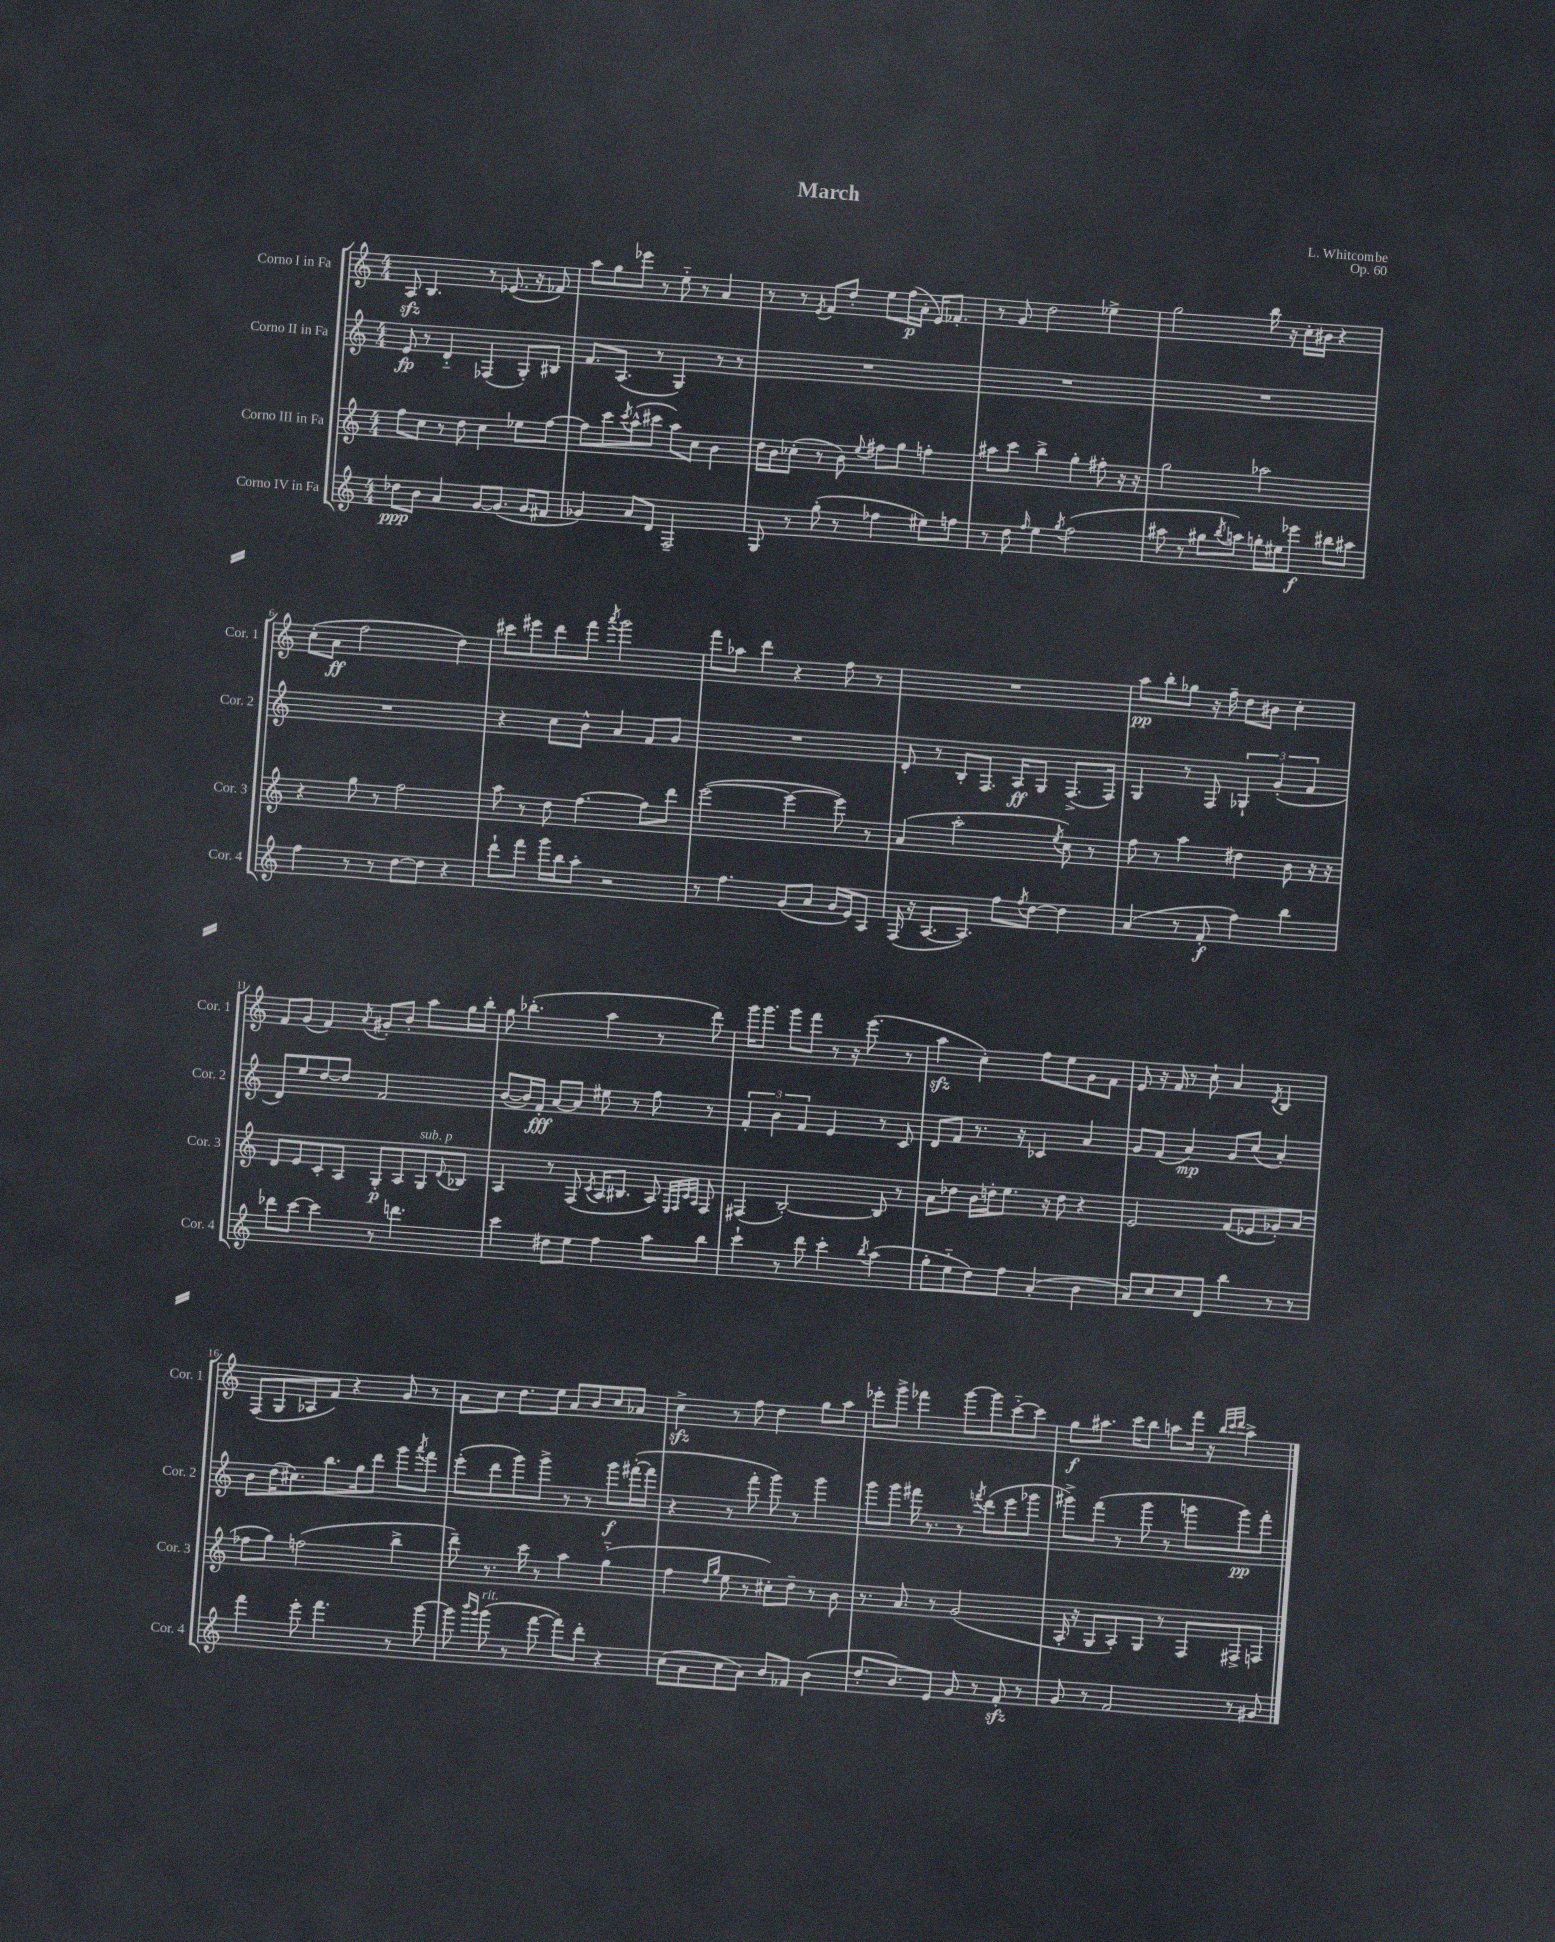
\header { title = "March" composer = "L. Whitcombe" opus = "Op. 60" }
<<
\new StaffGroup <<
\new Staff = "s0" \with { instrumentName = "Corno I in Fa" shortInstrumentName = "Cor. 1" } {
    \clef treble \key c \major \numericTimeSignature \time 4/4
    a8\sfz b4. r8 ees'8.( r16 fes'8) |
    a''8 g''8 ees'''8 r8 e''8-_ r8 a'4 |
    r8 r8 \acciaccatura { e'8 } f'8 d''8-. e''8 f''16\p( a'16-. e'16) fes'8.-. |
    r8 g'8 d''2 ees''4-> |
    g''2 b''16 r16 c''16-. bis'16 r4 |
    c''8-.( a'8\ff f''2 d''4) |
    cis'''8 eis'''8 d'''8 f'''8 \acciaccatura { a'''8 } g'''2 |
    f'''8 aes''8 d'''4 r4 f''8 r8 |
    R1 |
    a''8\pp b''8-. ges''8 r16 f''16-- d''8 bis'8 c''4-. |
    f'8 g'8( f'4) \acciaccatura { a'8 } gis'8-. b'8-. a''8 g''16 b''16-. |
    g''8 bes''4.-.( a''4 r8 d'''8) |
    g'''16 g'''8. g'''8 f'''8 r8 r16 e'''8.( r8 |
    a''4\sfz c''4-.) f''8 e''8 g'8 f'8 |
    e'8 r16 f'16 r8 c''8-! a'4 \acciaccatura { d'8 } b4 |
    f8( g8 aes8 f'8) r4 g'8 r8 |
    a'8 c''8 d''8. e''16 a'8 b'8 c''8 aes'8 |
    c''4->\sfz r8 f''8 d''4 g''8 a''8 |
    ees'''8-. g'''8-> fes'''4 g'''8~ g'''8 c'''8~-_ c'''8 |
    g''8\f ais''8. c'''16 b''8 a''8 f'''16 r16 \grace { b''32 c'''32 d'''32 } a''4-> \bar "|." |
}
\new Staff = "s1" \with { instrumentName = "Corno II in Fa" shortInstrumentName = "Cor. 2" } {
    \clef treble \key c \major \numericTimeSignature \time 4/4
    e'8\fp r8 d'4-_ fes4( g8-.) bis8 |
    f'8. a8.( r8 g4) r8 r8 |
    R1 |
    R1 |
    R1 |
    R1 |
    r4 c''8 b'8-^ a'4 f'8 g'8 |
    R1 |
    d'8-. r8 b8-. f8. a16\ff g8 f8.->( f16) |
    g4 r8 f8 \tuplet 3/2 { ges4-! g'4-.( f'4 } |
    d'8) e''8 d''8~ d''8 f'2 |
    b'8~( b'16) f'16-.\fff a'8~ a'8 eis''8 r8 f''8 r8 |
    \tuplet 3/2 { f'4-. b'4 f'4 } e'4 r8 c'8 |
    d'8 f'8 r8. r16 ces'4 a'4 |
    g'8 f'8( a'4\mp) g'8 c''8( a'4-.) |
    b'8 d''16( cis''8.) b''8. g''16 d'''8 g'''8 \acciaccatura { a'''8 } f'''8 |
    e'''8-.( d'''8 g'''8) g'''8-> r8 r8 g'''8\f fis'''16~-.( fis'''16 |
    r4 r8 f'''8-. g'''8) r8 g'''4 |
    g'''8 g'''8 fis'''16 r8. r8 \acciaccatura { f'''8 } d'''8( e'''8 ges'''8 |
    gis'''8->) f'''8( r8 gis'''8 r8 g'''8 g'''8\pp) f'''8-. \bar "|." |
}
\new Staff = "s2" \with { instrumentName = "Corno III in Fa" shortInstrumentName = "Cor. 3" } {
    \clef treble \key c \major \numericTimeSignature \time 4/4
    f''8 c''8 r8 d''8 c''4 ees''8 f''8~ |
    f''8 c'''8 \acciaccatura { c'''8 } a''8-^( cis'''8 a''8) c''8 b'4 |
    d''16 b'16 ces''8-.( r8 b'8) \appoggiatura { e''8 } fis''8 g''8 f''4-. |
    ais''8 c'''8 b''4-> g''4-. fis''8-. r16 r16 |
    g''2 aes''2 |
    r4 g''8 r8 f''2 |
    a''8 r8 d''8 f''4.~ f''8 d'''8 |
    e'''2~( e'''4~ e'''8) r8 |
    a'4( a''2-. \acciaccatura { e''8 } c''8) r8 |
    f''8 r8 a''4 dis''4 b'8 r16 r16 |
    d'8 e'8 c'8-. a8 g8-.\p a8 g8^\markup { \italic "sub. p" } \appoggiatura { d'8 } bes8 |
    a4 r8 f8( \acciaccatura { c'8 } a16 bis8. a8) \grace { e32 f32 c'32 a32 } f8 |
    fis4( b2~-.) b8 r8 |
    a'8 des''8 b'16 d''16-. e''8. r16 d''8 r4 |
    e'2 f'8( ees'8 ges'8-.) a'8( |
    fes''8 g''8) f''2( b''4-> |
    d'''8--) r8. c'''16 r8 a''4 g''4-_( |
    f''4 \grace { d''16 g''16 } e''8 r8 cis''8-.) d''8-- r8 b'8 |
    r8. a'8. r8 g'2( |
    a16-. r16 g8 a8-.) g8 r8 f8 fis8-> f8 \bar "|." |
}
\new Staff = "s3" \with { instrumentName = "Corno IV in Fa" shortInstrumentName = "Cor. 4" } {
    \clef treble \key c \major \numericTimeSignature \time 4/4
    des''8\ppp b'8 a'4 g'8~ g'8.( g'16 fis'8 |
    ges'4) a'8 d'8 f2-- |
    g8 r8 g''8-.( r8 fes''4 eis''8) f''8 |
    r8 d''8 \grace { f''16 } e''4 \acciaccatura { g''8 } f''2( |
    ais''8 r8 gis''8 \acciaccatura { b''8 } a''8) g''16-. eis''16 ees'''8\f bis''8 ais''8 |
    f''4 r8 r8 d''8~ d''8 r4 |
    d'''8-! f'''8 g'''16 b''16 a''8-. r2 |
    r8 f''4. g'8( a'8 g'16 e'16) a8 |
    f16( r16 a8.~ a8.) f''8 \acciaccatura { f''8 } d''8~ d''4 |
    a'4( r8 f'8-.\f f''4) b''4 |
    des'''8 c'''8~ c'''4 r8 d'''4. |
    c'''4 dis''8 e''8 f''4 a''8 b''8 |
    c'''4-! r8 d'''8 c'''4-. \acciaccatura { b''8 } a''4( |
    g''8-. e''8-_ d''8) f''8 a'4-.( b'4 |
    a'8) c''8 c''8 d'8 b''4 r8 r8 |
    f'''4 e'''8-. f'''4. r8 g'''8~ |
    g'''8 \grace { b'''16 g'''16 } g'''8^\markup { \italic "rit." }( r8 f'''8~ f'''8) d'''8-. r4 |
    c''8( a'8 c''8 a'8) b'8 fes'8 b'4( |
    d''8.-. b'8.) e'8 g'8 r8 f'8-.\sfz r8 |
    g'8 r8 f'2 r8 gis'8 \bar "|." |
}
>>
>>
